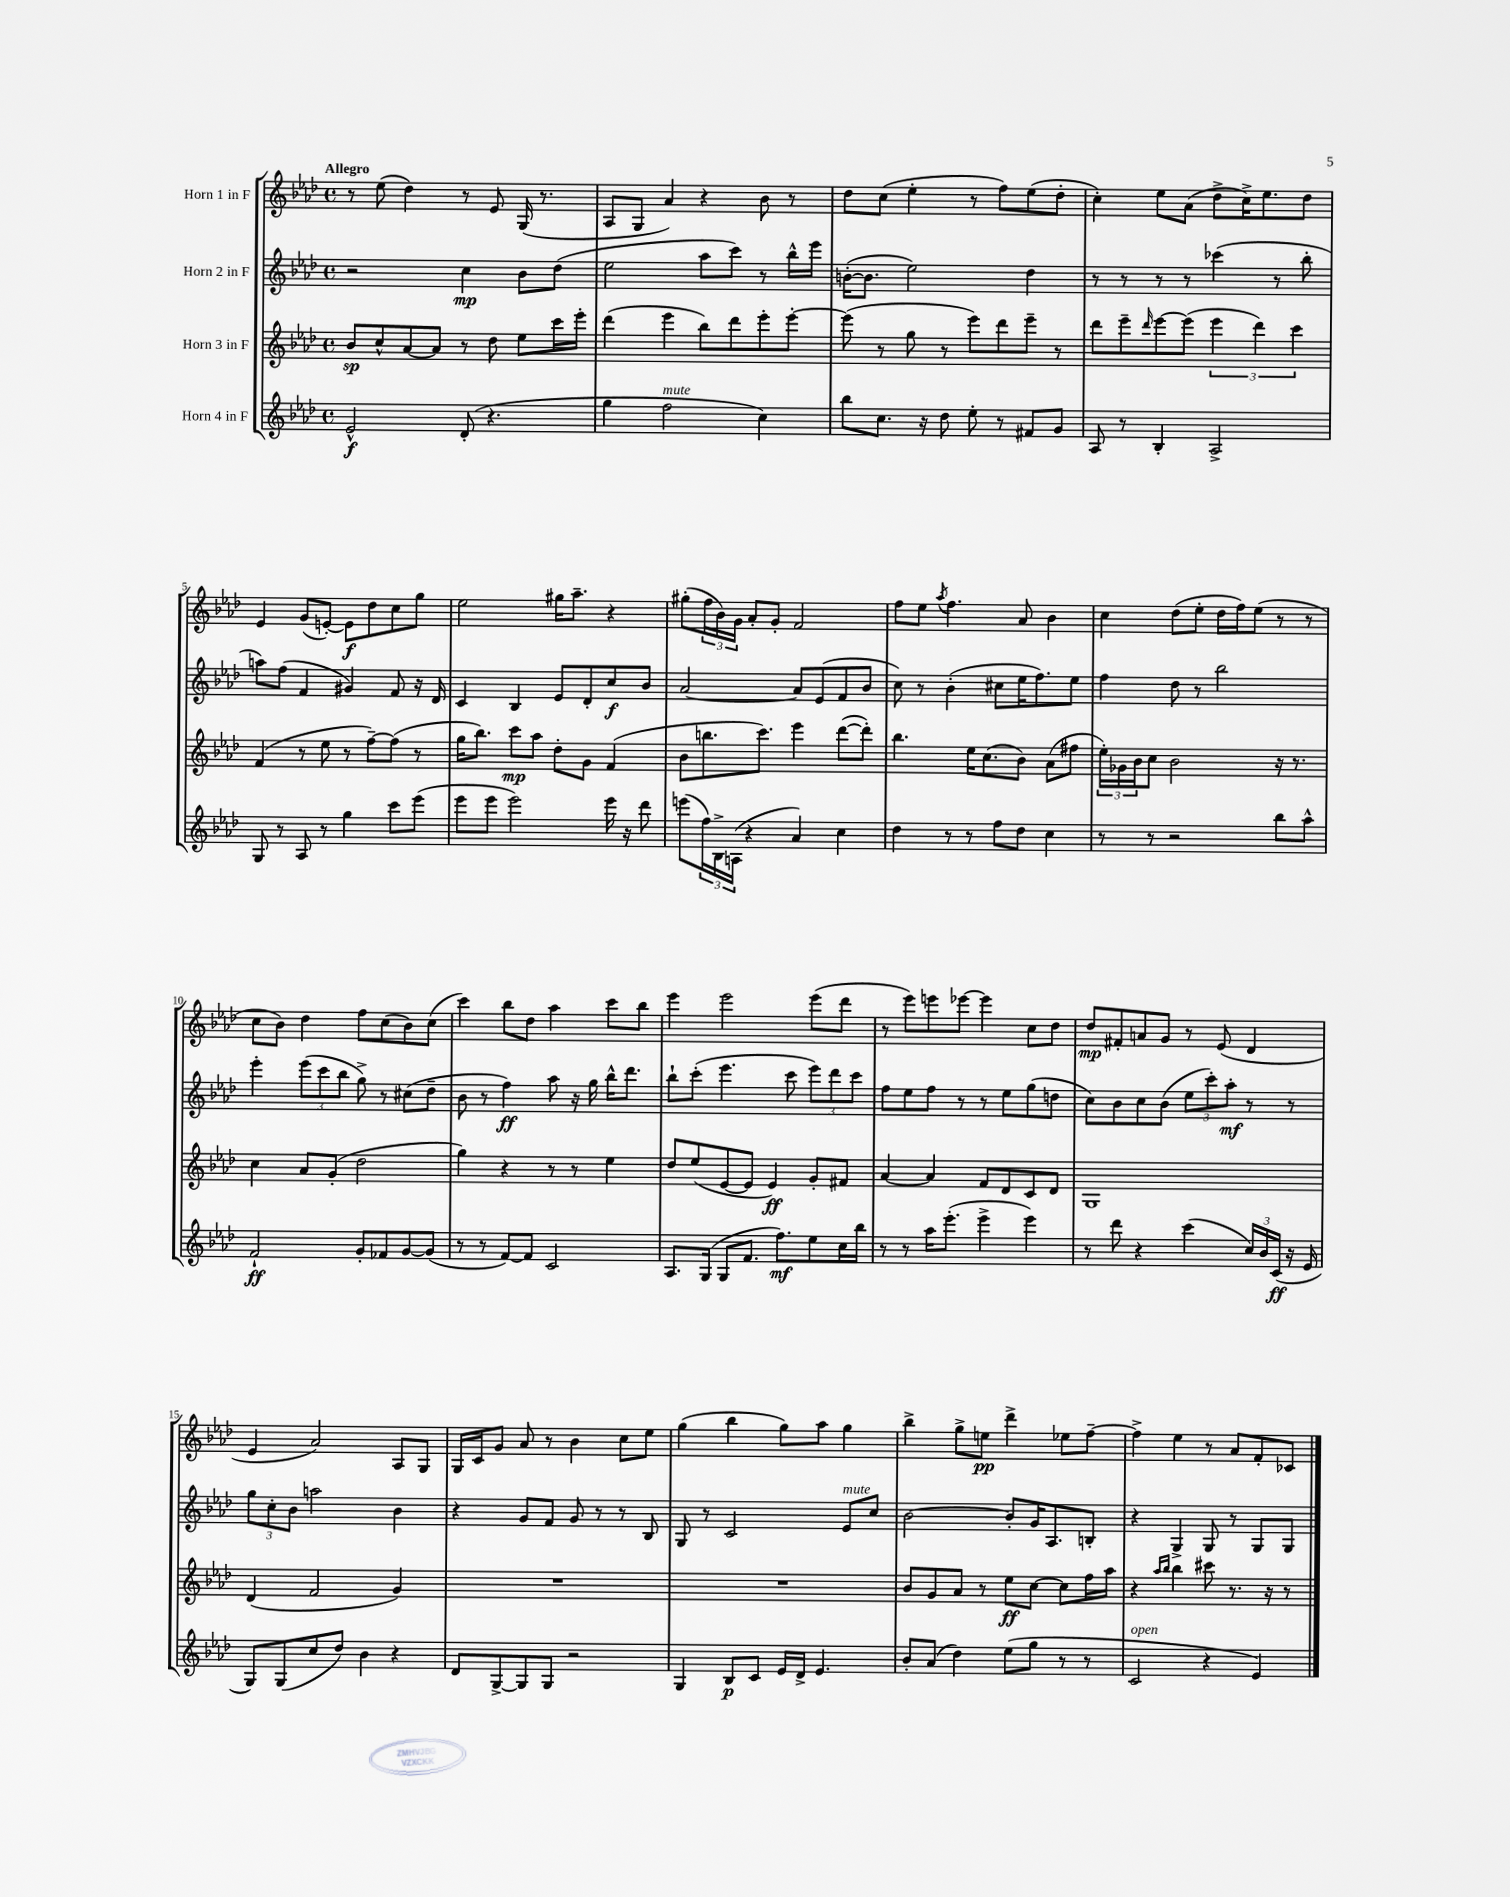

**kern	**dynam	**kern	**dynam	**kern	**dynam	**kern	**dynam
*part4	*part4	*part3	*part3	*part2	*part2	*part1	*part1
*staff4	*staff4	*staff3	*staff3	*staff2	*staff2	*staff1	*staff1
*I"Horn 4 in F	*	*I"Horn 3 in F	*	*I"Horn 2 in F	*	*I"Horn 1 in F	*
*clefG2	*	*clefG2	*	*clefG2	*	*clefG2	*
*k[b-e-a-d-]	*	*k[b-e-a-d-]	*	*k[b-e-a-d-]	*	*k[b-e-a-d-]	*
*M4/4	*	*M4/4	*	*M4/4	*	*M4/4	*
*met(c)	*	*met(c)	*	*met(c)	*	*met(c)	*
=1	=1	=1	=1	=1	=1	=1	=1
!	!	!	!	!	!	!LO:TX:a:B:t=Allegro	!
2e-^^/	f	8b-/L	sp	2r	.	8r	.
.	.	8cc^^/	.	.	.	(8ee-\	.
.	.	[8a-/	.	.	.	4dd-\)	.
.	.	8a-/J]	.	.	.	.	.
(8d-'/	.	8r	.	4cc\	mp	8r	.
4.r	.	8dd-\	.	.	.	8e-/	.
.	.	8ee-\L	.	8b-\L	.	(16G/	.
.	.	.	.	.	.	8.r	.
.	.	16ccc\L	.	(8dd-\J	.	.	.
.	.	16eee-'\JJ	.	.	.	.	.
=2	=2	=2	=2	=2	=2	=2	=2
4gg\	.	(4ddd-\	.	2ee-\	.	8A-/L	.
.	.	.	.	.	.	8G/J	.
!LO:TX:a:i:t=mute	!	!	!	!	!	!	!
2ff\	.	4eee-\	.	.	.	4a-/)	.
.	.	8bb-\L)	.	8aa-\L	.	4r	.
.	.	8ddd-\	.	8ccc\J)	.	.	.
4cc\)	.	8eee-'\	.	8r	.	8b-\	.
.	.	[8eee-'\J	.	16bb-^^\LL	.	8r	.
.	.	.	.	16eee-\JJ	.	.	.
=3	=3	=3	=3	=3	=3	=3	=3
8bb-\L	.	(8eee-\]	.	([16bn'\KL	.	8dd-\L	.
.	.	.	.	8.b\J]	.	.	.
8.cc\J	.	8r	.	.	.	(8cc\J	.
.	.	8gg\	.	2ee-\)	.	4ee-'\	.
16r	.	.	.	.	.	.	.
8dd-\	.	8r	.	.	.	.	.
8ee-'\	.	8eee-\L)	.	.	.	8r	.
8r	.	8ddd-\	.	.	.	8ff\L)	.
8f#X/L	.	8eee-~\J	.	4dd-\	.	(8ee-\	.
8g/J	.	8r	.	.	.	8dd-'\J	.
=4	=4	=4	=4	=4	=4	=4	=4
8A-/	.	8ddd-\L	.	8r	.	4cc'\)	.
8r	.	8eee-~\	.	8r	.	.	.
.	.	16qqddd-/	.	.	.	.	.
4B-'/	.	[8eee-\	.	8r	.	8ee-\L	.
.	.	(8eee-\J]	.	8r	.	(8a-\J	.
2A-^/	.	6eee-\	.	(4ccc-X\	.	8dd-^\L	.
.	.	.	.	.	.	16cc^\K)	.
.	.	6ddd-\)	.	.	.	.	.
.	.	.	.	.	.	8.ee-\	.
.	.	.	.	8r	.	.	.
.	.	6ccc\	.	.	.	.	.
.	.	.	.	8bb-'\	.	8dd-\J	.
!!LO:LB:g=z
=5	=5	=5	=5	=5	=5	=5	=5
8G/	.	(4f/	.	8aan\L)	.	4e-/	.
8r	.	.	.	(8ff\J	.	.	.
8A-/	.	8r	.	4f/	.	(8g/L	.
8r	.	8ee-\	.	.	.	[8en'/J)	.
4gg\	.	8r	.	4g#X/)	.	8e\L]	f
.	.	[8ff~\L)	.	.	.	8dd-\	.
8ccc\L	.	(8ff\J]	.	8f/	.	8cc\	.
(8eee-\J	.	8r	.	16r	.	8gg\J	.
.	.	.	.	16d-/	.	.	.
=6	=6	=6	=6	=6	=6	=6	=6
8eee-\L	.	16gg\KL	.	4c/	.	2ee-\	.
.	.	8.bb-\J)	.	.	.	.	.
8eee-\J	.	.	.	.	.	.	.
2eee-\)	.	8ccc\L	mp	4B-/	.	.	.
.	.	8aa-\J	.	.	.	.	.
.	.	8dd-'\L	.	8e-/L	.	16gg#X\KL	.
.	.	.	.	.	.	8.aa-~\J	.
.	.	8g\J	.	8d-'/	.	.	.
16eee-\	.	(4f/	.	8cc/	f	4r	.
16r	.	.	.	.	.	.	.
8ddd-\	.	.	.	8b-/J	.	.	.
=7	=7	=7	=7	=7	=7	=7	=7
(8eeen\L	.	8b-\L	.	[2a-/	.	(8gg#X'\L	.
24ff\L)	.	8.bbn\	.	.	.	24ff\L	.
24B-^\	.	.	.	.	.	24b-\)	.
(24An\JJ	.	.	.	.	.	24g\JJ	.
4r	.	.	.	.	.	8a-'/L	.
.	.	8.ccc\J)	.	.	.	.	.
.	.	.	.	.	.	8g'/J	.
4a-/)	.	4eee-\	.	8a-/L]	.	2f/	.
.	.	.	.	(8e-/	.	.	.
4cc\	.	([8ddd-\L	.	8f/	.	.	.
.	.	8ddd-'\J])	.	8b-/J	.	.	.
=8	=8	=8	=8	=8	=8	=8	=8
4dd-\	.	4.bb-\	.	8cc\)	.	8ff\L	.
.	.	.	.	8r	.	8ee-\J	.
.	.	.	.	.	.	8qaa-/	.
8r	.	.	.	(4b-'\	.	4.ff\	.
8r	.	16ee-\KL	.	.	.	.	.
.	.	(8.cc\	.	.	.	.	.
8ff\L	.	.	.	8cc#X\L	.	.	.
8dd-\J	.	8b-\J)	.	16ee-\K	.	8a-/	.
.	.	.	.	8.ff\)	.	.	.
4cc\	.	(8a-\L	.	.	.	4b-\	.
.	.	8ff#X\J	.	8ee-\J	.	.	.
=9	=9	=9	=9	=9	=9	=9	=9
8r	.	24ee-'\LL)	.	4ff\	.	4cc\	.
.	.	24g-X\	.	.	.	.	.
.	.	24b-\J	.	.	.	.	.
8r	.	8cc\J	.	.	.	.	.
2r	.	2b-\	.	8dd-\	.	(8dd-\L	.
.	.	.	.	8r	.	8ee-'\J	.
.	.	.	.	2bb-\	.	16dd-\LL	.
.	.	.	.	.	.	16ff\J)	.
.	.	.	.	.	.	(8ee-\J	.
8bb-\L	.	16r	.	.	.	8r	.
.	.	8.r	.	.	.	.	.
8aa-^^\J	.	.	.	.	.	8r	.
!!LO:LB:g=z
=10	=10	=10	=10	=10	=10	=10	=10
2f`/	ff	4cc\	.	4eee-'\	.	8cc\L	.
.	.	.	.	.	.	8b-\J)	.
.	.	8a-/L	.	(12eee-\L	.	4dd-\	.
.	.	.	.	12ccc\	.	.	.
.	.	(8g'/J	.	.	.	.	.
.	.	.	.	12bb-\J	.	.	.
8g'/L	.	2dd-\	.	8gg^\)	.	8ff\L	.
8f-X/	.	.	.	8r	.	(8cc\	.
[8g/	.	.	.	(8cc#X\L	.	8b-\)	.
(8g/J]	.	.	.	8dd-~\J	.	(8cc\J	.
=11	=11	=11	=11	=11	=11	=11	=11
8r	.	4gg\)	.	8b-\	.	4ccc\)	.
8r	.	.	.	8r	.	.	.
[8f/L)	.	4r	.	4ff\)	ff	8bb-\L	.
8f/J]	.	.	.	.	.	8dd-\J	.
2c/	.	8r	.	8aa-\	.	4aa-\	.
.	.	8r	.	16r	.	.	.
.	.	.	.	16gg\	.	.	.
.	.	4ee-\	.	16bb-^^\KL	.	8ccc\L	.
.	.	.	.	8.ddd-\J	.	.	.
.	.	.	.	.	.	8bb-\J	.
=12	=12	=12	=12	=12	=12	=12	=12
8.A-/L	.	8dd-/L	.	8bb-`\L	.	4eee-\	.
.	.	(8ee-/	.	(8ccc'\J	.	.	.
(16G/Jk	.	.	.	.	.	.	.
8G/L	.	[8e-/	.	4.eee-\	.	2eee-\	.
8.f/J	.	8e-/J]	.	.	.	.	.
.	.	4e-/)	ff	.	.	.	.
8.ff\L)	mf	.	.	.	.	.	.
.	.	.	.	8ccc\	.	.	.
8ee-\	.	8g'/L	.	12eee-\L)	.	(8eee-\L	.
.	.	.	.	12ddd-\	.	.	.
16cc\L	.	8f#X/J	.	.	.	8ddd-\J	.
.	.	.	.	12ccc\J	.	.	.
16bb-\JJ	.	.	.	.	.	.	.
=13	=13	=13	=13	=13	=13	=13	=13
8r	.	[4a-/	.	8ff\L	.	8r	.
8r	.	.	.	8ee-\	.	8eee-\L)	.
16aa-\KL	.	4a-/]	.	8ff\J	.	8eeen\	.
(8.eee-'\J	.	.	.	.	.	.	.
.	.	.	.	8r	.	[8eee-X\J	.
4eee-^\	.	8f/L	.	8r	.	4eee-\]	.
.	.	8d-/	.	8ee-\L	.	.	.
4eee-\)	.	8c/	.	(8gg\	.	8cc\L	.
.	.	8d-/J	.	8ddn\J	.	8dd-\J	.
=14	=14	=14	=14	=14	=14	=14	=14
8r	.	1G	.	8cc\L)	.	8dd-/L	mp
8ddd-\	.	.	.	8b-\	.	8f#X'/	.
4r	.	.	.	8cc\	.	8an/	.
.	.	.	.	(8b-\J	.	8g/J	.
(4ccc\	.	.	.	12ee-\L	.	8r	.
.	.	.	.	12ccc'\)	.	.	.
.	.	.	.	.	.	(8e-/	.
.	.	.	.	12aa-'\J	mf	.	.
24cc/LL)	.	.	.	8r	.	4d-/	.
24b-/	.	.	.	.	.	.	.
(24c/JJ	ff	.	.	.	.	.	.
16r	.	.	.	8r	.	.	.
16e-/	.	.	.	.	.	.	.
!!LO:LB:g=z
=15	=15	=15	=15	=15	=15	=15	=15
8G/L)	.	(4d-/	.	12gg\L	.	4e-/	.
.	.	.	.	12cc'\	.	.	.
(8G/	.	.	.	.	.	.	.
.	.	.	.	12b-\J	.	.	.
8cc/	.	2f/	.	2aan\	.	2a-/)	.
8dd-/J)	.	.	.	.	.	.	.
4b-\	.	.	.	.	.	.	.
4r	.	4g/)	.	4b-\	.	8A-/L	.
.	.	.	.	.	.	8G/J	.
=16	=16	=16	=16	=16	=16	=16	=16
8d-/L	.	1r	.	4r	.	16G/LL	.
.	.	.	.	.	.	16c/J	.
[8G^/	.	.	.	.	.	8g/J	.
8G/]	.	.	.	8g/L	.	8a-/	.
8G/J	.	.	.	8f/J	.	8r	.
2r	.	.	.	8g/	.	4b-\	.
.	.	.	.	8r	.	.	.
.	.	.	.	8r	.	8cc\L	.
.	.	.	.	8B-/	.	8ee-\J	.
=17	=17	=17	=17	=17	=17	=17	=17
4G/	.	1r	.	8G/	.	(4gg\	.
.	.	.	.	8r	.	.	.
8B-/L	p	.	.	2c/	.	4bb-\	.
8c/J	.	.	.	.	.	.	.
16e-/LL	.	.	.	.	.	8gg\L)	.
16d-^/JJ	.	.	.	.	.	.	.
4.e-/	.	.	.	.	.	8aa-\J	.
!	!	!	!	!LO:TX:a:i:t=mute	!	!	!
.	.	.	.	8e-/L	.	4gg\	.
.	.	.	.	8cc/J	.	.	.
=18	=18	=18	=18	=18	=18	=18	=18
8b-'/L	.	8b-/L	.	[2b-\	.	4bb-^\	.
(8a-/J	.	8g/	.	.	.	.	.
4dd-\)	.	8a-/J	.	.	.	8gg^\L	.
.	.	8r	.	.	.	8een\J	pp
(8ee-\L	.	8ee-\L	ff	8b-'/L]	.	4ddd-^\	.
8gg\J	.	[8cc\J	.	16g/K	.	.	.
.	.	.	.	8.A-/	.	.	.
8r	.	8cc\L]	.	.	.	8ee-X\L	.
8r	.	16ff\L	.	8Bn'/J	.	[8ff~\J	.
.	.	16aa-\JJ	.	.	.	.	.
=19	=19	=19	=19	=19	=19	=19	=19
!LO:TX:a:i:t=open	!	!	!	!	!	!	!
2c/	.	4r	.	4r	.	4ff^\]	.
.	.	16qqaa-/LL	.	.	.	.	.
.	.	16qqbb-/JJ	.	.	.	.	.
.	.	4bb-\	.	4G^/	.	4ee-\	.
4r	.	8ccc#X\	.	8G/	.	8r	.
.	.	8.r	.	8r	.	8a-/L	.
4e-/)	.	.	.	8G/L	.	8f'/	.
.	.	16r	.	.	.	.	.
.	.	8r	.	8G/J	.	8c-X/J	.
==	==	==	==	==	==	==	==
*-	*-	*-	*-	*-	*-	*-	*-
